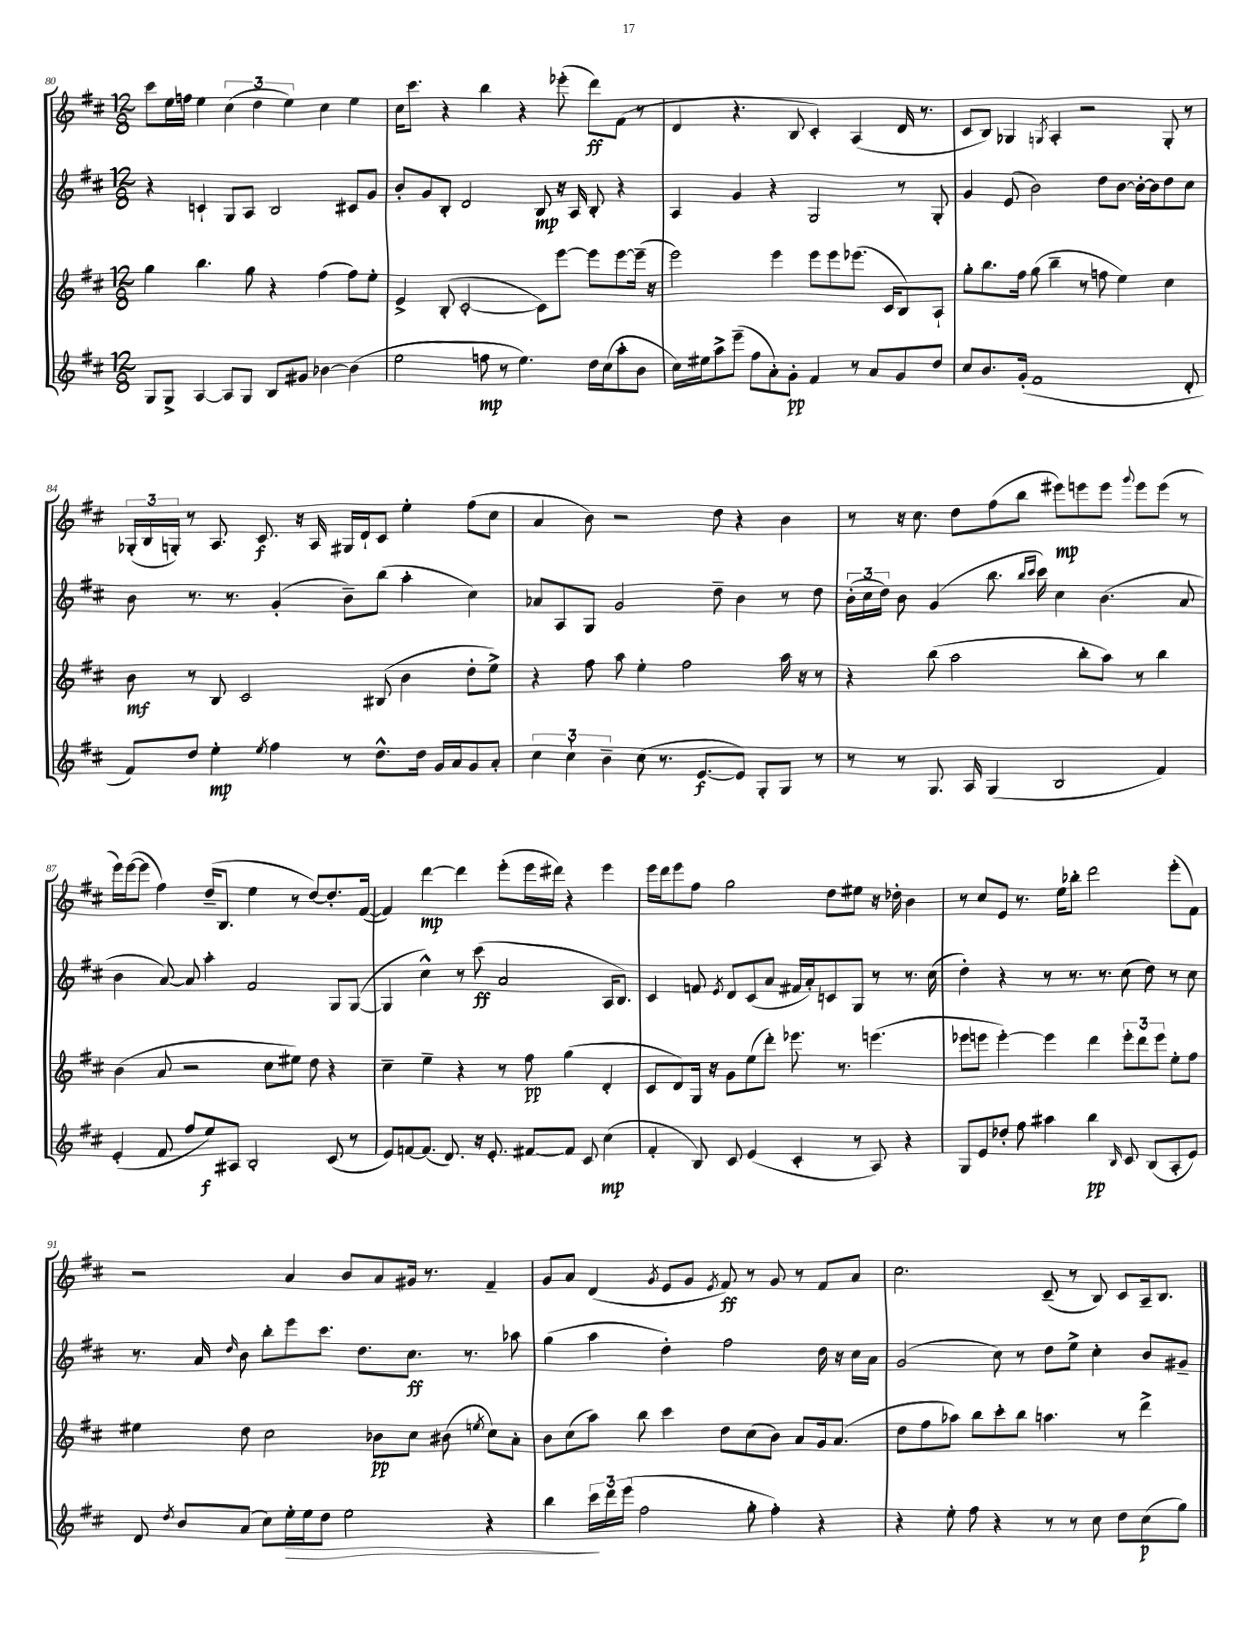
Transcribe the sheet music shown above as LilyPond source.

<<
\new StaffGroup <<
\new Staff = "s0" {
    \clef treble \key d \major \numericTimeSignature \time 12/8
    \autoBeamOff cis'''8[ e''16 f''16] e''4 \tuplet 3/2 { cis''4( d''4 e''4) } cis''4 e''4 |
    cis''16[ cis'''8.] r4 b''4 r4 ees'''8-.( d'''8[\ff) fis'8]( r8 |
    d'4 r4. b8 cis'4-.) a4( d'16 r8. |
    cis'8[ b8]) ges4 \acciaccatura { g8 } a4-. r2 g8-. r8 |
    \tuplet 3/2 { ges16[-.( b16 g16]-.) } r8 a8. cis'8.\f r16 a16 gis16[ d'16-! cis'8] e''4-. fis''8[( cis''8] |
    a'4 b'8) r2 d''8 r4 b'4 |
    r8 r16 cis''8. d''8[ fis''8( b''8] eis'''8[\mp) e'''8 e'''8] \appoggiatura { g'''8 } e'''8[ e'''8]( r8 |
    e'''16[) e'''16~( e'''8] fis''4) d''16[--( b8.] e''4 r8 d''8[~) d''8.-. fis'16]~( |
    fis'4) d'''4~\mp d'''4 e'''8[-.( e'''16 dis'''16]) r4 e'''4 |
    e'''16[ d'''16 e'''8 fis''8] g''2 d''8[ eis''8] r16 des''16-. b'4 |
    r8 cis''8[ e'8] r8. e''16[ bes''8]-. d'''2 e'''8[-.( fis'8]) |
    r2 a'4 b'8[ a'8 gis'16] r8. fis'4-- |
    g'8[ a'8] d'4( \acciaccatura { g'8 } e'8[ g'8] \acciaccatura { e'8 } fis'8\ff) r8 g'8 r8 fis'8[ a'8] |
    cis''2. cis'8--( r8 b8) cis'8[ a16-- b8.] \bar "|." |
}
\new Staff = "s1" {
    \clef treble \key d \major \numericTimeSignature \time 12/8
    \autoBeamOff r4 c'4-! g8[ a8] b2 cis'8[ g'8] |
    b'8[-. g'8 b8]-. d'2 b8\mp r16 a16 b8-. r4 |
    a4 g'4 r4 g2 r8 g8-. |
    g'4 e'8( b'2) d''8[ b'8]~ b'16[~-. b'16 d''8 cis''8] |
    b'8 r8. r8. g'4-.( b'8[--) b''8]( a''4-. cis''4) |
    aes'8[ a8 g8] g'2 d''8-- b'4 r8 d''8 |
    \tuplet 3/2 { b'16[-.( cis''16 d''16]) } b'8 g'4( b''8. \grace { b''16[ cis'''16] } cis'''16) cis''4 b'4.( a'8 |
    b'4 a'8~) a'8 a''4-. fis'2 g8[ g8]~( |
    g4 cis''4-^) r8 cis'''8\ff( a'2 a16[ b8.]) |
    cis'4 f'8 \acciaccatura { e'8 } d'8[ cis'8( a'8] fis'16[ a'16-.) c'8 g8] r8 r8. cis''16( |
    d''4-.) r4 r8 r8. r8. cis''8( d''8) r8 cis''8 |
    r8. a'16 \grace { d''16 } b'8 b''8[-. e'''8 cis'''8.] d''8.[ cis''8.]\ff r8. aes''8 |
    g''4( a''4 d''4-.) fis''2 d''16 r16 cis''16[ a'16] |
    g'2( cis''8) r8 d''8[ e''8]-> cis''4-. b'8[ gis'8]-- \bar "|." |
}
\new Staff = "s2" {
    \clef treble \key d \major \numericTimeSignature \time 12/8
    \autoBeamOff g''4 b''4. g''8 r4 fis''4( fis''8[) e''8]-. |
    e'4-> b8-.( cis'2~-. cis'8[) e'''8]~ e'''8[ e'''8~ e'''16]--( r16 |
    e'''2) e'''4 e'''8[ e'''8 ees'''8.]( cis'16[ b8) a8]-! |
    g''8[-. b''8. fis''16] g''8( b''4-- r8 f''8 e''4) cis''4 |
    b'8\mf r8 b8 cis'2 bis8( b'4 d''8[-. e''8]->) |
    r4 fis''8 a''8 e''4-. fis''2 a''16 r16 r8 |
    r4 b''8( a''2 b''8[-. a''8]) r8 b''4 |
    b'4( a'8 r2 cis''8[ eis''8]) d''8 r4 |
    cis''4-- e''4-- r4 r8 fis''8\pp g''4( d'4-. |
    cis'8[ d'8) g16] r16 g'8[ e''8( d'''8]-.) ees'''8. r8. e'''4.( |
    ees'''8[ e'''8] e'''4~-.) e'''4 d'''4 \tuplet 3/2 { e'''8[-. d'''8 e'''8] } e''8[-. fis''8] |
    eis''4 d''8 cis''2 bes'8[\pp cis''8] bis'8( \acciaccatura { e''8 } cis''8[) a'8]-. |
    b'8[ cis''8( a''8]) b''8 cis'''4 d''8[ cis''8( b'8]) a'8[ g'16 a'8.]( |
    d''8[ fis''8 aes''8]) b''8[ cis'''8-. b''8] a''4. r8 d'''4-> \bar "|." |
}
\new Staff = "s3" {
    \clef treble \key d \major \numericTimeSignature \time 12/8
    \autoBeamOff g8[ g8]-> a4~ a8[ g8] b8[ gis'8] bes'4~ bes'4( |
    e''2 f''8\mp r8 e''4.) d''16[ cis''16( a''8-. b'8] |
    cis''16[) eis''16 a''8-> e'''8]--( fis''8[ a'8-.) g'8]-.\pp fis'4 r8 a'8[ g'8 d''8] |
    cis''8[ b'8. g'16]-.( fis'1 d'8-. |
    fis'8[) d''8] e''4-.\mp \acciaccatura { e''8 } fis''4 r8 d''8.[-^ d''16] g'16[ a'16 g'8 a'8]-. |
    \tuplet 3/2 { cis''4 cis''4-! b'4-- } cis''8( r8. e'8.[~\f e'8]) g8[-. g8] r8 |
    r8 r8 g8. a16 g4( b2 fis'4) |
    e'4-.( fis'8 fis''8[ e''8\f) ais8] b2-. cis'8( r8 |
    e'8[) f'8~ f'8.]( d'8.) r16 e'8.-. fis'8[~ fis'8] cis'8 cis''4\mp( |
    fis'4-. b8) cis'8 e'4( cis'4-. r8 a8) r4 |
    g8[ e'8 des''8]-. fis''8 ais''4 b''4\pp \grace { b16 } cis'8 b8[( a8-. e'8]) |
    d'8 \acciaccatura { d''8 } b'8[ a'8]( cis''8[) e''16-.\> e''16 d''8] e''2 r4 |
    b''4 \tuplet 3/2 { cis'''16[\! d'''16 e'''16]( } fis''2 g''8-. fis''4-.) r4 |
    r4 e''8-. fis''8 r4 r8 r8 cis''8 d''8[ cis''8\p( g''8]) \bar "|." |
}
>>
>>
\layout { \context { \Score currentBarNumber = #80 } }
